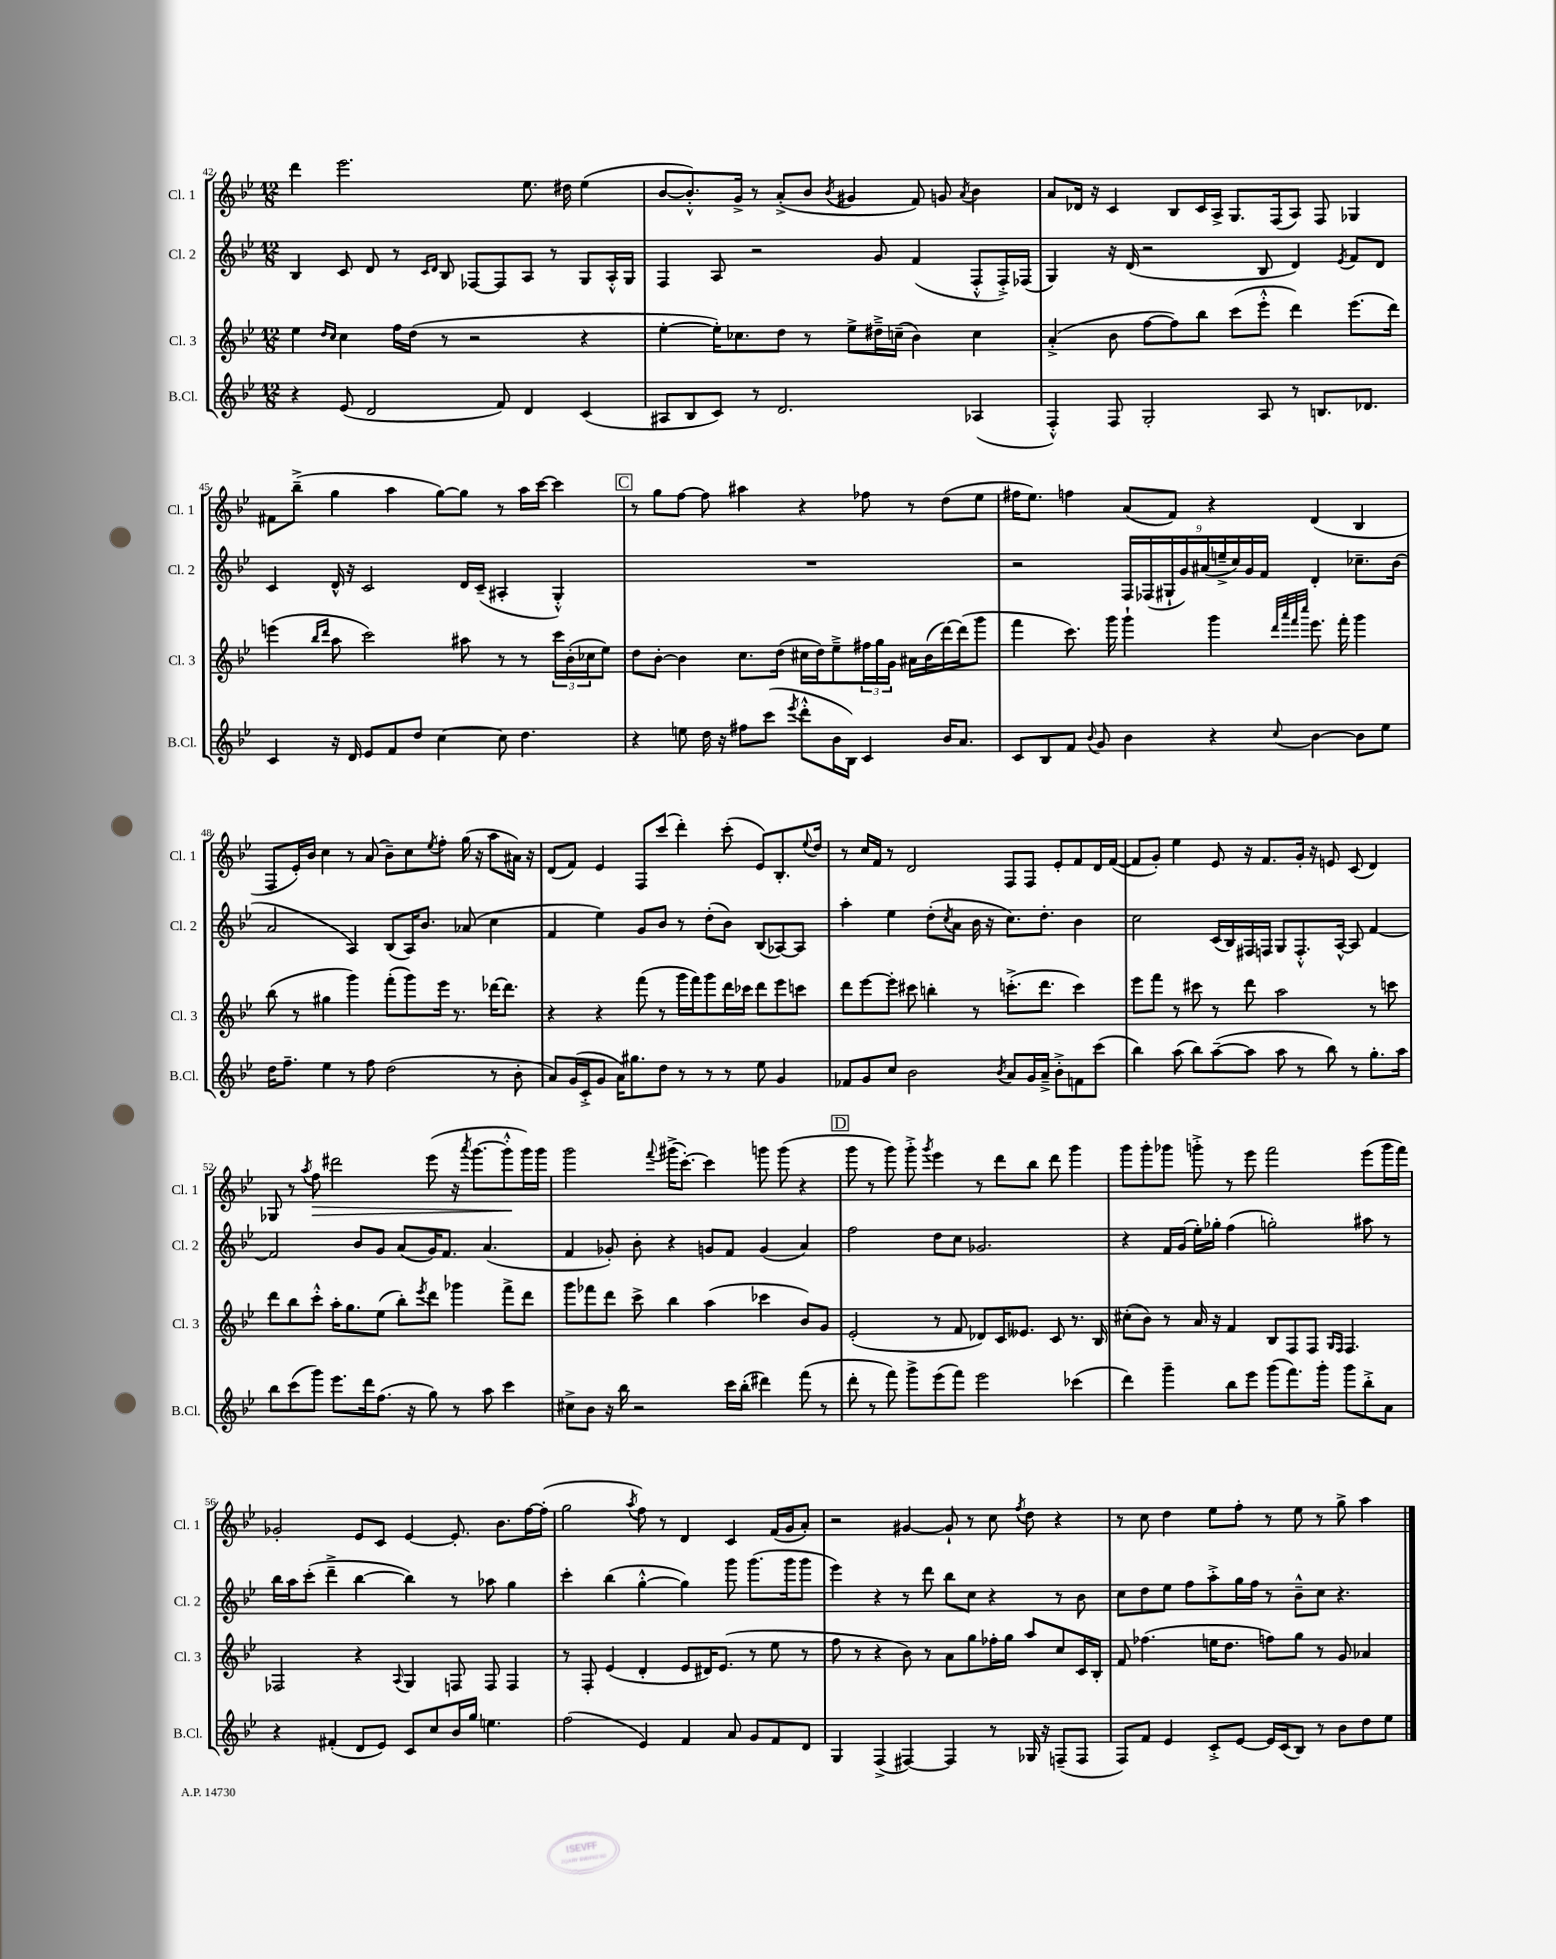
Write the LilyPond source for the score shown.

<<
\new StaffGroup <<
\new Staff = "s0" \with { instrumentName = "Cl. 1" shortInstrumentName = "Cl. 1" } {
    \clef treble \key bes \major \numericTimeSignature \time 12/8
    d'''4 ees'''2. ees''8. dis''16 ees''4( |
    bes'8~ bes'8.-.-^) g'16-> r8 a'8-.->( bes'8 \acciaccatura { bes'8 } gis'4 f'8) g'8 \acciaccatura { a'8 } bes'4 |
    a'8 des'16 r16 c'4 bes8 c'16 a16-> g8. f16( a8) f8 ges4 |
    fis'8 bes''8--->( g''4 a''4 g''8~) g''8 r8 a''16 c'''16~ c'''4 |
    \mark \markup { \box "C" } r8 g''8 f''8~ f''8 ais''4 r4 fes''8 r8 d''8( ees''8 |
    fis''16 ees''8.) f''4 a'8( f'8) r4 d'4( bes4 |
    f8 ees'16-.) bes'16 c''4 r8 a'8( bes'8--) c''8 \acciaccatura { ees''8 } f''8-. g''16( r16 a''8 ais'16) r16 |
    d'8( f'8) ees'4 f8 c'''8( d'''4-.) c'''8-.( ees'8) bes8.-. \appoggiatura { ees''8 } d''16 |
    r8 c''16 f'16 r8 d'2 f8 f8 ees'8-. f'8 d'16 f'16~( |
    f'8 g'8-.) ees''4 ees'8 r16 f'8. g'16-. r16 e'8 c'8( d'4) |
    ges8 r8 \acciaccatura { a''8 } f''8\> dis'''2 ees'''8( r16 \acciaccatura { a'''8 } g'''8.~ g'''8-.-^\! g'''16) g'''16 |
    g'''2 \appoggiatura { f'''8 } gis'''16->( c'''8.~-.) c'''4 g'''8 g'''8( r4 |
    \mark \markup { \box "D" } g'''8 r8 g'''8) g'''8-.-> \acciaccatura { g'''8 } ees'''4 r8 d'''8 bes''8 d'''8 g'''4 |
    g'''8 g'''8-. ges'''8 g'''8-.-> r8 ees'''8 f'''2 ees'''8( g'''16 f'''16) |
    ges'2-. ees'8 c'8 ees'4~ ees'8.-. bes'8. f''16~ f''16-.( |
    g''2 \acciaccatura { a''8 } f''8) r8 d'4 c'4 f'16( g'16 a'8-.) |
    r2 gis'4~ gis'8-! r8 c''8 \acciaccatura { f''8 } d''8 r4 |
    r8 c''8 d''4 ees''8 f''8-. r8 ees''8 r8 g''8-> a''4 \bar "|." |
}
\new Staff = "s1" \with { instrumentName = "Cl. 2" shortInstrumentName = "Cl. 2" } {
    \clef treble \key bes \major \numericTimeSignature \time 12/8
    bes4 c'8 d'8 r8 \grace { c'16 d'16 } bes8 fes8~ fes8 a8 r8 g8 a16-.-^ g16 |
    f4 a8 r2 g'8 f'4( f8-.-^ f16-.->) fes16( |
    g4) r16 d'16( r2 bes8 d'4) \acciaccatura { ees'8 } f'8 d'8 |
    c'4 d'16-^ r16 c'2 d'16 c'16--( ais4-. g4-.-^) |
    \mark \markup { \box "C" } R1. |
    r2 \tuplet 9/8 { f16 fes16( gis16-! g'16) ais'16( e''16---> c''16) g'16 f'16 } d'4-. ces''8.-- bes'16( |
    a'2 a4) bes8( a16) bes'8. aes'8( c''4 |
    f'4 ees''4) g'8 bes'8 r8 d''8-.( bes'8) bes8( aes8~) aes8 |
    a''4-. ees''4 d''8-.( \acciaccatura { c''8 } a'8 bes'16 r16 c''8.) d''8.-. bes'4 |
    c''2 c'16( bes16) fis16 f16 g8 f8.-.-^ a16~-^ a8 f'4~ |
    f'2 bes'8 g'8 a'8( g'16) f'8. a'4.( |
    f'4 ges'8-.) bes'8-. r4 g'8 f'8 g'4( a'4) |
    \mark \markup { \box "D" } f''2 d''8 c''8 ges'2. |
    r4 f'16 g'16( ees''16-.) ges''16-. f''4( g''2-.) ais''8 r8 |
    bes''16 a''16 c'''8-.( d'''4---> bes''4~ bes''4) r8 aes''8 g''4 |
    c'''4-. bes''4( g''4~-.-^ g''4) g'''8 g'''8.( g'''16 g'''8 |
    ees'''4) r4 r8 d'''8 bes''8 c''8 r4 r8 bes'8 |
    c''8 d''8 ees''8 f''8 a''8-.-> g''16 f''16 r8 bes'8---^ c''8 r4. \bar "|." |
}
\new Staff = "s2" \with { instrumentName = "Cl. 3" shortInstrumentName = "Cl. 3" } {
    \clef treble \key bes \major \numericTimeSignature \time 12/8
    ees''4 \grace { d''16 c''16 } c''4 f''16 d''16( r8 r2 r4 |
    ees''4~-. ees''16-.) ces''8. d''8 r8 ees''8-> dis''16---> c''16--( bes'4) c''4 |
    a'4-.->( bes'8 f''8~ f''8) bes''8 c'''8( ees'''8-.-^ d'''4) ees'''8.( d'''16) |
    e'''4( \grace { bes''16 d'''16 } a''8 c'''2) ais''8 r8 r8 \tuplet 3/2 { c'''16 bes'16-.( ces''16 } ees''8) |
    \mark \markup { \box "C" } d''8 bes'8~-. bes'4 c''8. d''16( cis''16 d''16) ees''8---> \tuplet 3/2 { fis''16 g''16 g'16 } ais'16 bes'16( d'''16~) d'''16( g'''8 |
    f'''4 c'''8.) g'''16 g'''4-! g'''4 \grace { d'''32 a'''32 f'''32 c''''32 } ees'''8. f'''16-. g'''4 |
    bes''8( r8 gis''4 g'''4) f'''8-.( g'''8) ees'''16 r8. des'''16~ des'''8. |
    r4 r4 f'''8( r8 g'''16 f'''16) g'''8 d'''16 ces'''16 d'''8 ees'''8 c'''8 |
    d'''8 ees'''8~ ees'''8-. cis'''8 b''4-. r8 c'''8.-.->( d'''8. c'''4) |
    ees'''8 f'''8 r8 cis'''8 r8 d'''8 a''2 r8 c'''8 |
    d'''8 bes''8 c'''8-.-^ a''16-. g''8. ees''8( bes''8-.) \acciaccatura { ees'''8 } d'''8 ges'''4 f'''8-> d'''8 |
    g'''8 fes'''8 d'''8 c'''8-> bes''4 a''4( ces'''4 bes'8) g'8 |
    \mark \markup { \box "D" } ees'2-.( r8 f'8 des'8) c'16 eeses'8. c'8 r8. bes16 |
    cis''8-.( bes'8) r8 a'16 r16 f'4 bes8 f8 f8 \grace { g16 f16 } f4. |
    fes2 r4 \appoggiatura { a8 } g4 f8 f8 f4 |
    r8 f8-. ees'4( d'4-. ees'8 dis'16) ees'8.( r8 ees''8 r8 |
    f''8 r8 r4 bes'8) r8 a'8 g''8 fes''16-. g''16 a''8 c''8 c'16 bes16-. |
    f'8 fes''4.( e''16 d''8. f''8) g''8 r8 g'8 aes'4 \bar "|." |
}
\new Staff = "s3" \with { instrumentName = "B.Cl." shortInstrumentName = "B.Cl." } {
    \clef treble \key bes \major \numericTimeSignature \time 12/8
    r4 ees'8( d'2 f'8) d'4 c'4( |
    ais8 bes8 c'8) r8 d'2. aes4( |
    f4-.-^) f8 g2-. a8 r8 b8. des'8. |
    c'4 r16 d'16 ees'8 f'8 d''8 c''4~ c''8 d''4. |
    \mark \markup { \box "C" } r4 e''8 d''16 r16 fis''8 c'''8( \acciaccatura { ees'''8 } d'''8-.-^ bes'16 bes16) c'4 bes'16 a'8. |
    c'8 bes8 f'8 \appoggiatura { bes'8 } g'8 bes'4 r4 \appoggiatura { c''8 } bes'4~ bes'8 ees''8 |
    d''16 f''8.-- ees''4 r8 f''8 d''2( r8 bes'8-. |
    a'8) g'16( c'16-.-> g'8 a'16) gis''8. d''8 r8 r8 r8 ees''8 g'4 |
    fes'8 g'8 c''8 bes'2 \acciaccatura { bes'8 } a'8 g'16 a'16---> bes'8-.-> f'8 c'''8( |
    bes''4) a''8( bes''8) a''8~--( a''8 a''8 r8 bes''8) r8 g''8.-. a''16 |
    bes''8 c'''8( g'''8) ees'''8. d'''16 f''8.( r16 g''8) r8 a''8 c'''4 |
    cis''8-> bes'8 r16 bes''16 r2 c'''16 bes''16-.( dis'''4) f'''8( r8 |
    \mark \markup { \box "D" } d'''8-. r8 f'''8) g'''8-> ees'''8( f'''8) ees'''2 ces'''4( |
    d'''4) g'''4-- bes''8 ees'''8 g'''8( f'''8.) g'''16-. g'''8 bes''8-.-> a'8 |
    r4 fis'4-.( d'8 ees'8) c'8 c''8 bes'16 g''16 e''4. |
    f''2( ees'4) f'4 a'8 g'8 f'8 d'8 |
    g4 f4->( fis4~) fis4 r8 ges16 r16 f8--( f8 |
    f8) f'8 ees'4 c'8-.-> ees'8~ ees'16 c'16( bes8) r8 bes'8 d''8 ees''8 \bar "|." |
}
>>
>>
\layout { \context { \Score currentBarNumber = #42 } }
